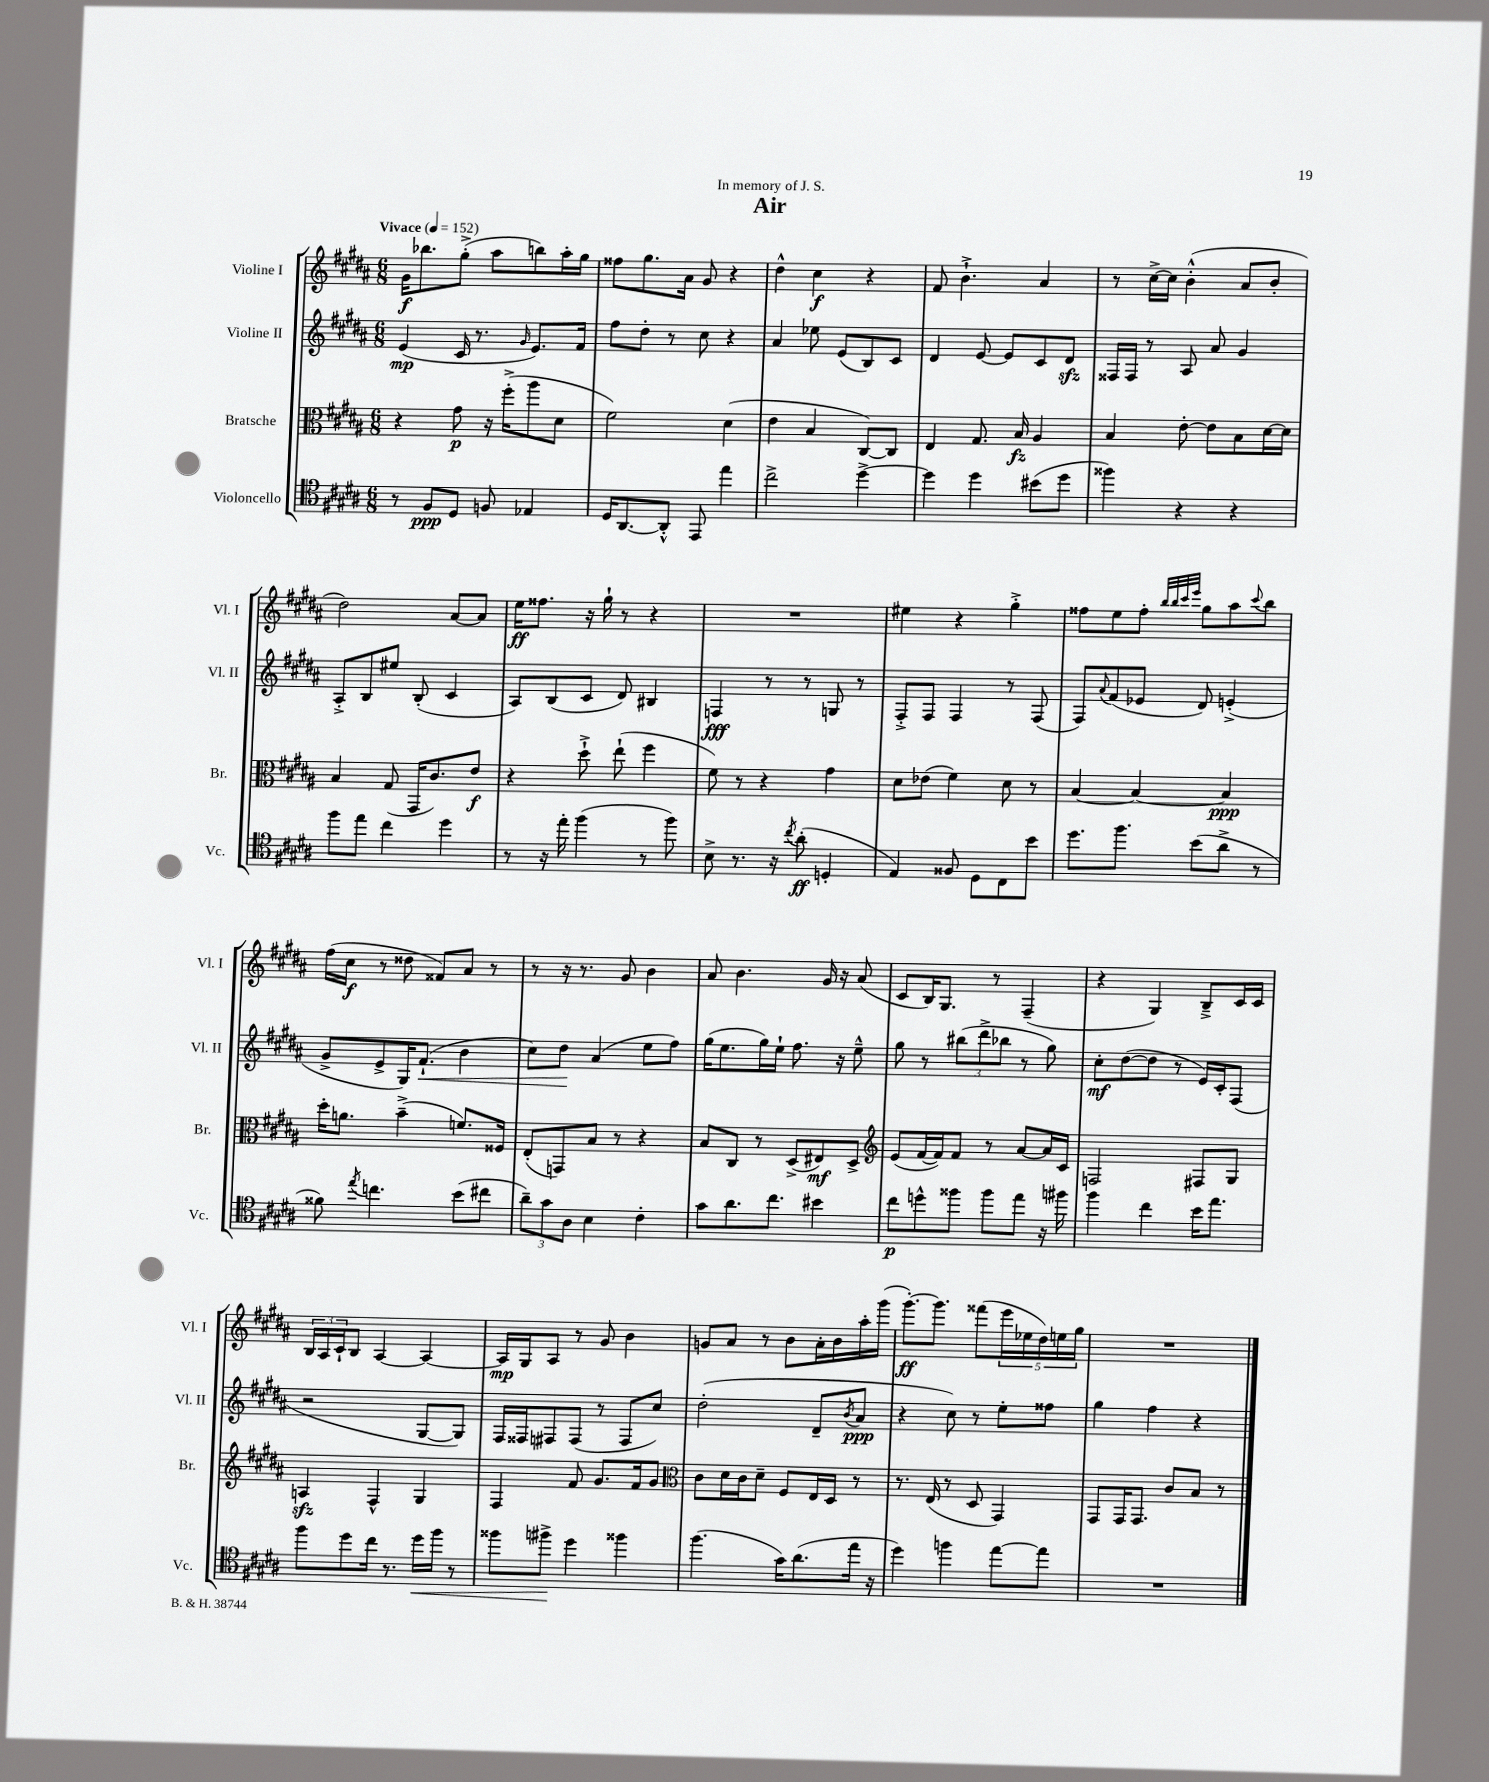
\header { title = "Air" dedication = "In memory of J. S." }
<<
\new StaffGroup <<
\new Staff = "s0" \with { instrumentName = "Violine I" shortInstrumentName = "Vl. I" } {
    \clef treble \key b \major \numericTimeSignature \time 6/8 \tempo "Vivace" 4 = 152
    gis'16\f bes''8. gis''8-.->( ais''8 b''8) ais''16-. gis''16 |
    fisis''8 gis''8. ais'16 gis'8 r4 |
    dis''4-^ cis''4\f r4 |
    fis'8 b'4.-!-> ais'4 |
    r8 cis''16~-> cis''16 b'4-.-^( ais'8 b'8-. |
    dis''2) ais'8~ ais'8 |
    e''16\ff fisis''8. r16 gis''16-! r8 r4 |
    R2. |
    eis''4 r4 gis''4-.-> |
    fisis''8 e''8 fisis''8-. \grace { b''32 b''32 cis'''32 e'''32 } gis''8 ais''8 \appoggiatura { cis'''8 } b''8 |
    fis''16( cis''16\f r8 disis''8 fisis'8) ais'8 r8 |
    r8 r16 r8. gis'8 b'4 |
    ais'8 b'4. gis'16 r16 ais'8( |
    cis'8 b16) gis8. r8 fis4--( |
    r4 gis4) b8---> cis'16 cis'16 |
    \tuplet 3/2 { b16 ais16 cis'16-! } b8 ais4~ ais4~ |
    ais16\mp gis16 ais8 r8 gis'8 b'4 |
    g'8 ais'8 r8 b'8 ais'16-. b'16 ais''16-. gis'''16( |
    gis'''8.~-.\ff) gis'''8. fisis'''8( \tuplet 5/4 { e'''16 ees''16 dis''16) e''16 gis''16 } |
    R2. \bar "|." |
}
\new Staff = "s1" \with { instrumentName = "Violine II" shortInstrumentName = "Vl. II" } {
    \clef treble \key b \major \numericTimeSignature \time 6/8
    e'4\mp( cis'16 r8. \grace { gis'16 } e'8.) fis'16 |
    fis''8 dis''8-. r8 cis''8 r4 |
    ais'4 ees''8 e'8( b8) cis'8 |
    dis'4 e'8~ e'8 cis'8 dis'8\sfz |
    fisis16 fisis16 r8 ais8 ais'8 gis'4 |
    ais8-.-> b8 eis''8 b8-.( cis'4 |
    ais8) b8( cis'8 dis'8) bis4 |
    f4\fff r8 r8 g8 r8 |
    fis8-.-> fis8 fis4 r8 fis8( |
    fis8) \appoggiatura { ais'8 } fis'8( ees'8 dis'8) e'4-.->( |
    gis'8-> e'8-> gis16) fis'8.-!\<( b'4 |
    cis''8) dis''8\! ais'4( e''8 fis''8) |
    gis''16( e''8. gis''16) e''16-! fis''8. r16 e''8---^ |
    gis''8 r8 \tuplet 3/2 { bis''8( dis'''8-> bes''8 } r8 gis''8) |
    cis''8-.\mf dis''8~( dis''8 r8 e'16) cis'16-. fis8( |
    r2 gis8~ gis8) |
    fis16 fisis16 fis8 fis8( r8 fis8 cis''8) |
    dis''2-.( dis'8-- \acciaccatura { b'8 } ais'8\ppp |
    r4 cis''8) r8 e''8-. fisis''8 |
    gis''4 fis''4 r4 \bar "|." |
}
\new Staff = "s2" \with { instrumentName = "Bratsche" shortInstrumentName = "Br." } {
    \clef alto \key b \major \numericTimeSignature \time 6/8
    r4 gis'8\p r16 fis''16-.->( ais''8 dis'8 |
    fis'2) dis'4( |
    e'4 b4 cis8~) cis8 |
    e4 gis8. b16\fz ais4 |
    b4 e'8~-. e'8 b8 dis'16~ dis'16 |
    b4 gis8( gis,16 cis'8.) e'8\f |
    r4 dis''8-!-> e''8-!( fis''4 |
    fis'8) r8 r4 gis'4 |
    dis'8 ees'8( fis'4) dis'8 r8 |
    b4~ b4~ b4\ppp |
    dis''16-. a'8. b'4--->( f'8.) fisis16 |
    e8-.( g,8) b8 r8 r4 |
    b8 cis8 r8 dis8->( eis8\mf) dis8-> |
    \clef treble e'8( fis'16~ fis'16) fis'8 r8 ais'8~ ais'16 cis'16 |
    f2 fis8 gis8 |
    a4\sfz fis4-^ gis4 |
    fis4 fis'8 gis'8. fis'16 gis'8 |
    \clef alto cis'8 dis'16 cis'16 dis'8-- fis8 e16 dis16 r8 |
    r8. e16( r8 dis8 gis,4) |
    gis,8 gis,16 gis,8. cis'8 b8 r8 \bar "|." |
}
\new Staff = "s3" \with { instrumentName = "Violoncello" shortInstrumentName = "Vc." } {
    \clef tenor \key b \major \numericTimeSignature \time 6/8
    r8 fis8\ppp dis8 f8 ees4 |
    dis16 ais,8.~ ais,8-.-^ e,8 e''4 |
    cis''2-> dis''4~-> |
    dis''4 dis''4 bis'8( dis''8 |
    fisis''4) r4 r4 |
    fis''8 e''8 cis''4 dis''4 |
    r8 r16 e''16-. fis''4( r8 fis''8) |
    b8-> r8. r16 \acciaccatura { cis''8 } ais'8-.\ff( d4-. |
    e4) fisis8 dis8 cis8 b'8 |
    dis''8. fis''8. b'8( ais'8-> r8 |
    fisis'8) \acciaccatura { e''8 } c''4. b'8( cis''8 |
    \tuplet 3/2 { ais'8--) gis'8 ais8 } b4 cis'4-. |
    gis'8 ais'8. cis''8. bis'4 |
    cis''8\p d''8-^ fisis''8 fisis''8 e''8 r16 fis''16 |
    fis''4 cis''4 b'16 e''8. |
    fis''8 dis''8 cis''16 r8. dis''16\< fis''16 r8 |
    fisis''8 fis''8->\! dis''4 fisis''4 |
    fis''4.( gis'16) ais'8.( e''16 r16 |
    dis''4) f''4 e''8~ e''8 |
    R2. \bar "|." |
}
>>
>>
\layout { \context { \Score \remove "Bar_number_engraver" } }
